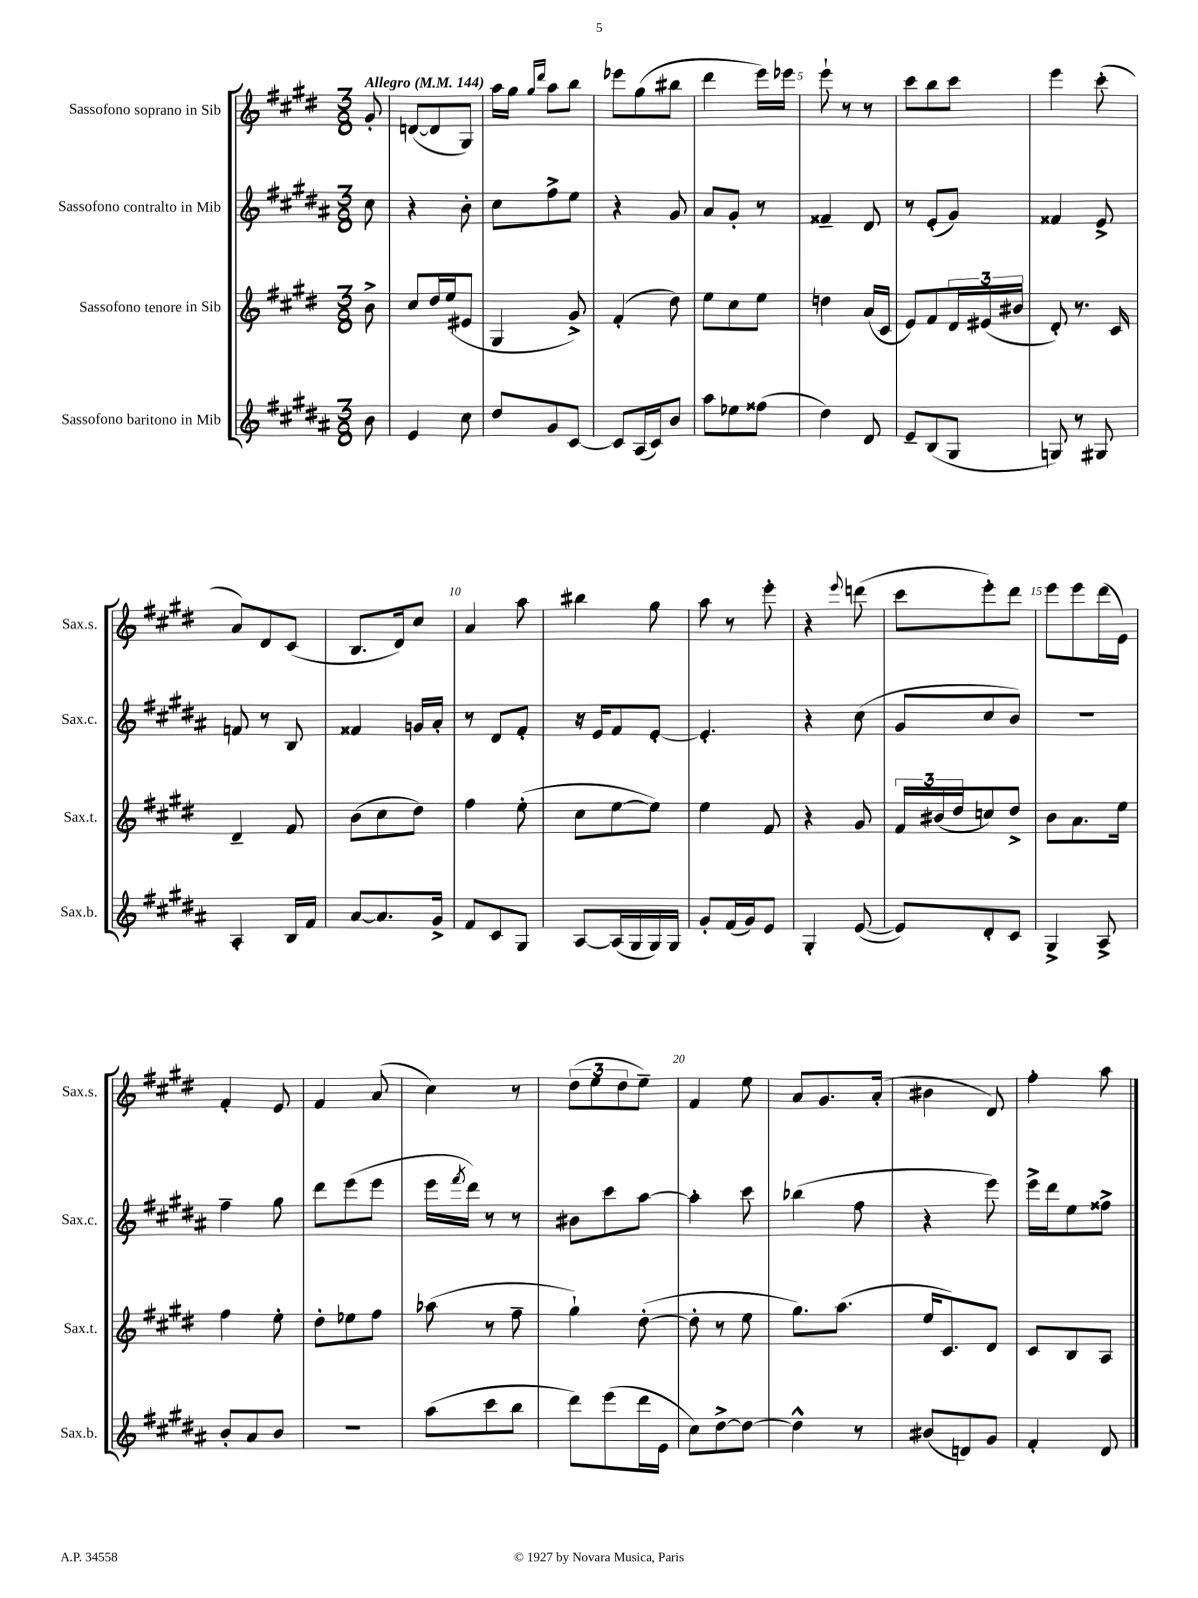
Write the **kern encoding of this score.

**kern	**kern	**kern	**kern
*staff4	*staff3	*staff2	*staff1
*clefG2	*clefG2	*clefG2	*clefG2
*k[f#c#g#d#a#]	*k[f#c#g#d#]	*k[f#c#g#d#a#]	*k[f#c#g#d#]
*M3/8	*M3/8	*M3/8	*M3/8
*MM144	*MM144	*MM144	*MM144
8b\	8b^\	8cc#\	8g#'/
=	=	=	=
4e/	8cc#/L	4r	([8d/L
.	16dd#/L	.	8d/]
.	(16ee/J	.	.
8cc#\	8e#/J	8b'\	8G#/J)
=	=	=	=
8dd#/L	4G#/	8cc#\L	16aa\LL
.	.	.	16gg#\JJ
.	.	.	16qqgg#/LL
.	.	.	16qqddd#/JJ
8g#/	.	8ff#^\	8aa\L
[8c#/J	8g#^/)	8ee\J	8bb\J
=	=	=	=
8c#/]L	(4f#'/	4r	8eee-\L
(16A#/L	.	.	(8gg#\
16c#/J)	.	.	.
8b/J	8dd#\)	8g#/	8bb#\J
=	=	=	=
8aa#\L	8ee\L	8a#/L	4ddd#\
8ee-\	8cc#\	8g#'/J	.
(8ff##\J	8ee\J	8r	16eee\LL)
.	.	.	16eee-\JJ
=	=	=	=
4dd#\)	4dd\	4f##~/	8eee`\
.	.	.	8r
8d#/	(16a/LL	8d#/	8r
.	16c#/JJ	.	.
=	=	=	=
8e~/L	8e/L)	8r	8ccc#\L
(8B/	8f#/	(8e'/L	8bb\
8G#/J	24d#/L	8g#/J)	8ccc#\J
.	(24e#/	.	.
.	24b#/JJ	.	.
=	=	=	=
8G/)	8d#'/)	4f##/	4eee\
8r	8.r	.	.
8G#/	.	8e^/	(8ccc#'\
.	16c#/	.	.
=	=	=	=
4A#'/	4d#~/	8f/	8a/L)
.	.	8r	8d#/
16B/LL	8f#/	8B/	(8c#/J
16f#/JJ	.	.	.
=	=	=	=
[8a#/L	(8b\L	4f##/	8.B/L
8.a#/]	8cc#\	.	.
.	.	.	16d#/k)
.	8dd#\J)	16g/LL	8cc#/J
16g#^/Jk	.	16a#'/JJ	.
=	=	=	=
8f#/L	4ff#\	8r	4a/
8c#/	.	8d#/L	.
8G#/J	(8ee'\	8f#'/J	8aa\
=	=	=	=
[8A#/L	8cc#\L	16r	4bb#\
.	.	16e/LK	.
(16A#/]L	[8ee\	8f#/	.
16G#/	.	.	.
16G#/)	8ee\]J)	[8e'/J	8gg#\
16G#/JJ	.	.	.
=	=	=	=
8g#'/L	4ee\	4.e'/]	8aa\
(16f#/L	.	.	8r
16g#/J)	.	.	.
8e/J	8f#/	.	8eee'\
=	=	=	=
4G#'/	4r	4r	4r
.	.	.	8qqeee/
([8e/	8g#/	(8cc#\	(8ddd\
=	=	=	=
8e/]L)	24f#/LL	8g#/L	8ccc#\L
.	(24b#/	.	.
.	24dd#/J	.	.
8d#'/	8cc/)	8cc#/	8eee'\)
8c#/J	8dd#^/J	8b/J)	8ddd#\J
=	=	=	=
4G#^/	8b\L	4.r	8eee\L
.	8.a\	.	8eee\
8A#^/	.	.	(16ddd#\L
.	16ee\Jk	.	16e\JJ)
=	=	=	=
8b'/L	4ff#\	4ff#~\	4f#'/
8a#/	.	.	.
8b/J	8ee'\	8gg#\	8e/
=	=	=	=
4.r	8dd#'\L	8ddd#\L	4f#/
.	8ee-\	(8eee\	.
.	8ff#\J	8eee\J	(8a/
=	=	=	=
(8aa#\L	(8aa-\	16eee\LL	4cc#\)
.	.	8qfff#/	.
.	.	16ddd#\JJ)	.
8ccc#\	8r	8r	.
8bb\J	8ff#~\	8r	8r
=	=	=	=
8ddd#\L)	4gg#`\)	8b#\L	(12dd#\L
.	.	.	12ee\
(8eee\	.	8ccc#\	.
.	.	.	12dd#\
16ddd#\L	([8dd#'\	[8aa#\J	8ee~\J)
16e\JJ	.	.	.
=	=	=	=
8cc#\L)	8dd#'\]	4aa#'\]	4f#/
[8dd#^\	8r	.	.
8dd#\_J	8ee\	8ccc#\	8ee\
=	=	=	=
4dd#^^\]	8.gg#\L)	(4bb-\	8a/L
.	.	.	8.g#/
.	(8.aa\J	.	.
8r	.	8ff#\	.
.	.	.	(16a'/Jk
=	=	=	=
(8b#/L	16ee/LK	4r	4b#\
.	8.c#/)	.	.
8d/)	.	.	.
8g#/J	8d#/J	8eee\)	8d#/)
=	=	=	=
4f#'/	8c#/L	16eee^\LL	4ff#'\
.	.	16ddd#\J	.
.	8B/	8ee\	.
8d#/	8A/J	8ff##^\J	8aa\
==	==	==	==
*-	*-	*-	*-
